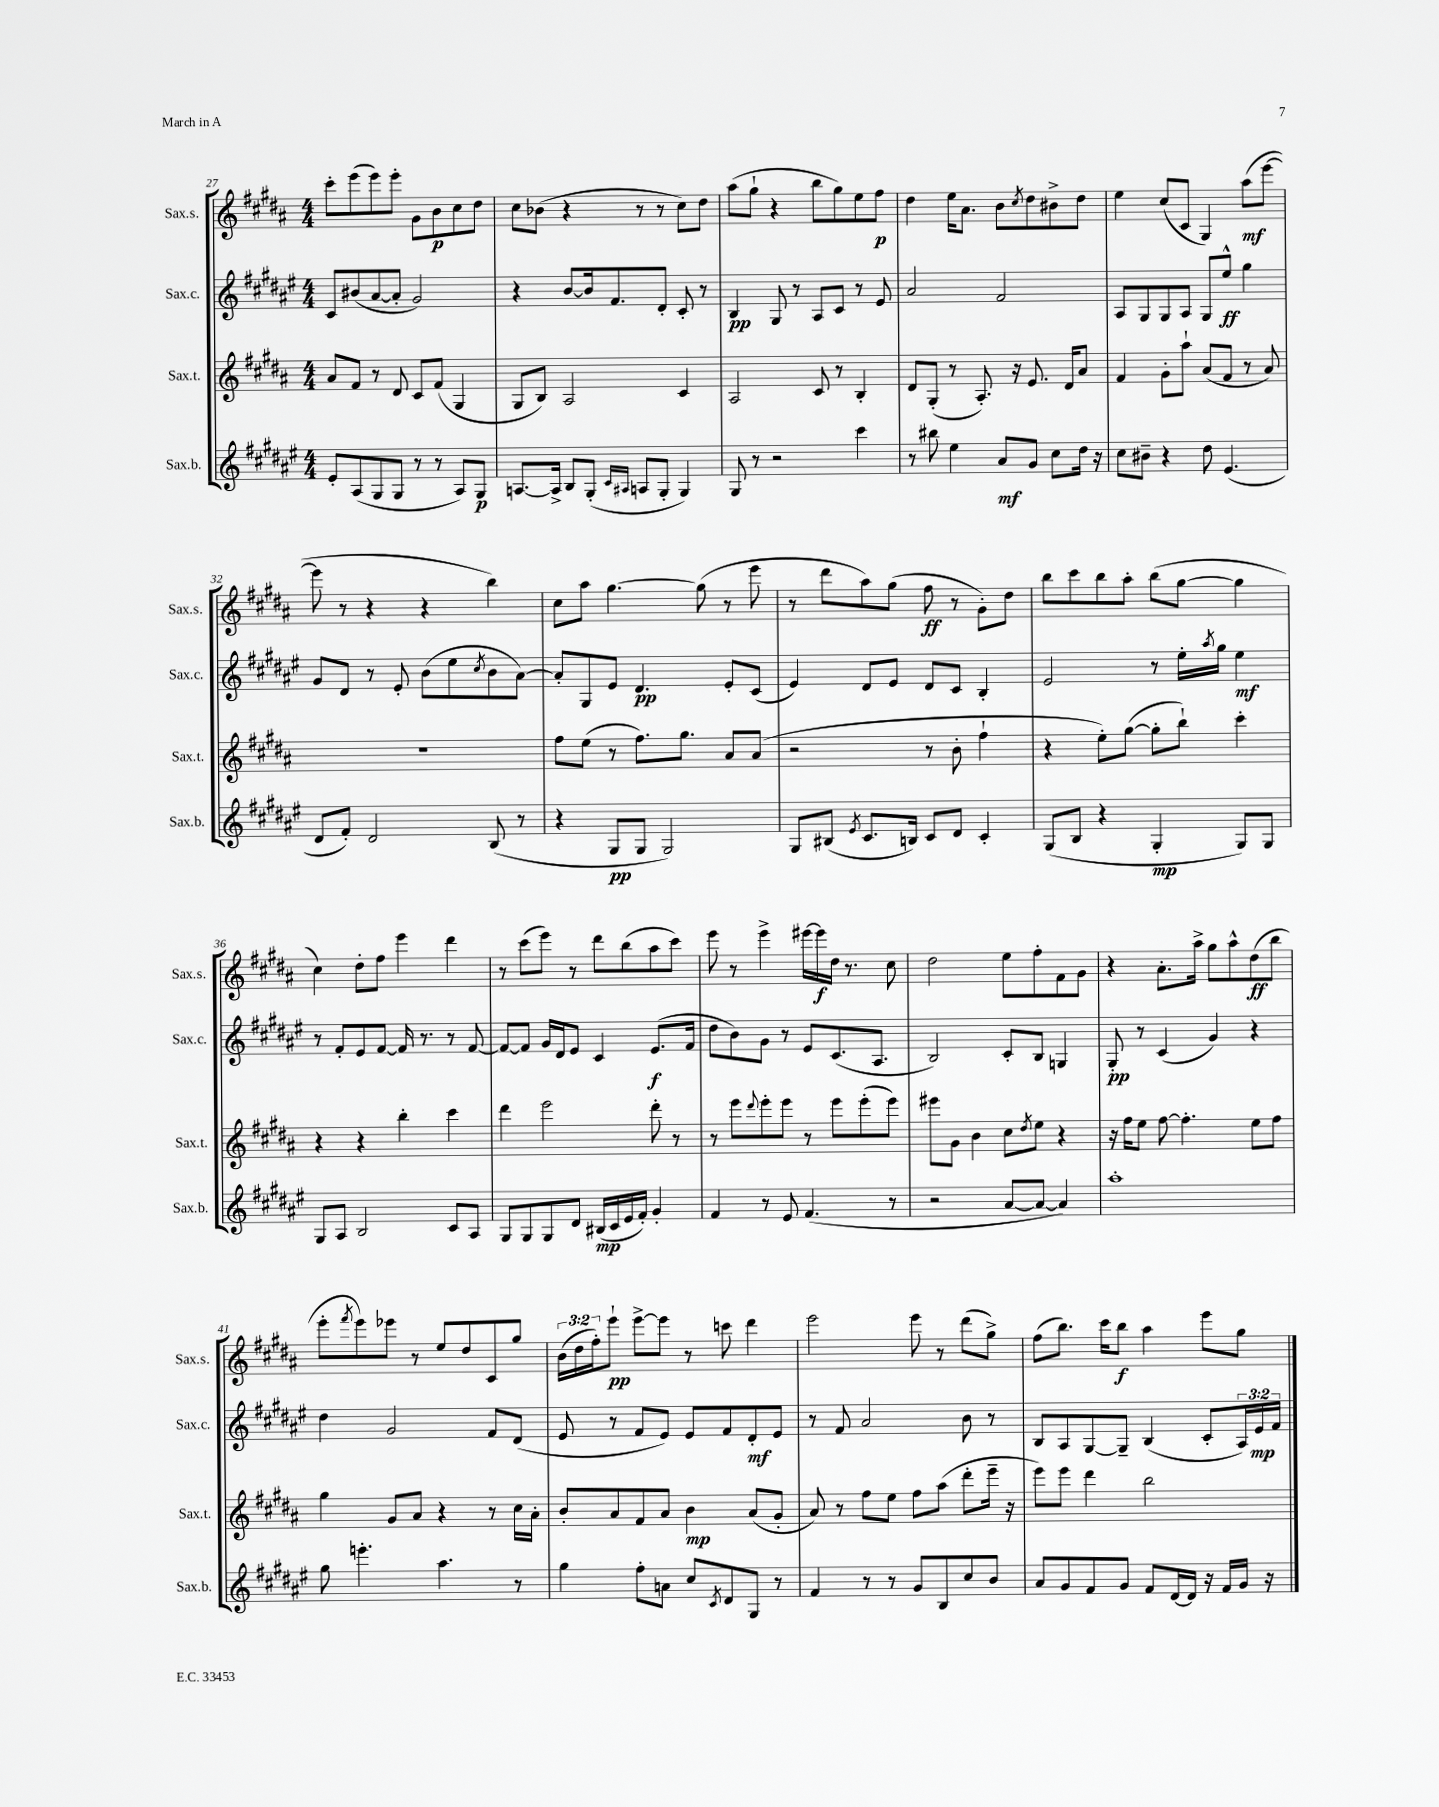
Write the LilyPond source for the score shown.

<<
\new StaffGroup <<
\new Staff = "s0" \with { instrumentName = "Sax.s." shortInstrumentName = "Sax.s." } {
    \clef treble \key b \major \numericTimeSignature \time 4/4 \override Staff.TupletNumber.text = #tuplet-number::calc-fraction-text
    cis'''8-. e'''8( e'''8) e'''8-. gis'8 b'8\p cis''8 dis''8 |
    cis''8 bes'8( r4 r8 r8 cis''8) dis''8 |
    ais''8( gis''8-! r4 b''8 gis''8) e''8 fis''8\p |
    dis''4 e''16 ais'8. b'8 \acciaccatura { cis''8 } dis''8 bis'8-> dis''8 |
    e''4 cis''8( cis'8 gis4) ais''8\mf( e'''8~ |
    e'''8 r8 r4 r4 b''4) |
    cis''8 ais''8 gis''4.~ gis''8( r8 e'''8 |
    r8 dis'''8 ais''8) gis''8( fis''8\ff r8 gis'8-.) dis''8 |
    b''8 cis'''8 b''8 ais''8-. b''8( gis''8~ gis''4 |
    cis''4) dis''8-. fis''8 e'''4 dis'''4 |
    r8 cis'''8( e'''8) r8 dis'''8 b''8( ais''8 cis'''8) |
    e'''8 r8 e'''4-> eis'''16~ eis'''16\f dis''16 r8. cis''8 |
    dis''2 e''8 fis''8-. fis'8 gis'8 |
    r4 ais'8.-. ais''16-> gis''8 ais''8-^ dis''8\ff( b''8 |
    e'''8-. \acciaccatura { fis'''8 } e'''8) ees'''8 r8 e''8 dis''8 cis'8 gis''8 |
    \tuplet 3/2 { b'16( dis''16 fis''16-.) } e'''8-!\pp e'''8~-> e'''8 r8 c'''8 dis'''4 |
    e'''2 e'''8 r8 dis'''8( gis''8->) |
    fis''8( b''8.) cis'''16 b''8\f ais''4 e'''8 gis''8 \bar "|." |
}
\new Staff = "s1" \with { instrumentName = "Sax.c." shortInstrumentName = "Sax.c." } {
    \clef treble \key fis \major \numericTimeSignature \time 4/4 \override Staff.TupletNumber.text = #tuplet-number::calc-fraction-text
    cis'8 bis'8( ais'8~ ais'8-. gis'2) |
    r4 b'8~ b'16 fis'8. dis'8-. cis'8-. r8 |
    b4\pp gis8 r8 ais8 cis'8 r8 eis'8 |
    ais'2 fis'2 |
    ais8 gis8 gis8 ais8 gis8 eis''8-^\ff gis''4 |
    gis'8 dis'8 r8 eis'8-. b'8( eis''8 \acciaccatura { cis''8 } b'8 ais'8~) |
    ais'8-. gis8 eis'8 dis'4.\pp eis'8-. cis'8( |
    eis'4) dis'8 eis'8 dis'8 cis'8 b4-. |
    eis'2 r8 eis''16-. \acciaccatura { ais''8 } gis''16 eis''4\mf |
    r8 fis'8-. eis'8 fis'8~ fis'16 r8. r8 fis'8~ |
    fis'8~ fis'8 gis'16 dis'16 eis'8 cis'4 eis'8.\f( fis'16 |
    dis''8 b'8) gis'8 r8 eis'8 cis'8.( ais8. |
    b2) cis'8-. b8 g4 |
    gis8-.\pp r8 cis'4( gis'4) r4 |
    dis''4 gis'2 fis'8 dis'8( |
    eis'8 r8 fis'8 eis'8) eis'8 fis'8 dis'8-.\mf eis'8 |
    r8 fis'8 ais'2 b'8 r8 |
    b8 ais8 gis8~ gis8-- b4( cis'8-. \tuplet 3/2 { ais16) eis'16\mp fis'16 } \bar "|." |
}
\new Staff = "s2" \with { instrumentName = "Sax.t." shortInstrumentName = "Sax.t." } {
    \clef treble \key b \major \numericTimeSignature \time 4/4
    ais'8 fis'8 r8 dis'8 cis'8 fis'8( gis4 |
    gis8 b8) ais2 cis'4 |
    ais2 cis'8 r8 b4-. |
    dis'8 gis8-.( r8 ais8.-.) r16 e'8. dis'16 ais'8 |
    fis'4 gis'8-. ais''8-! ais'8( fis'8 r8 ais'8) |
    R1 |
    fis''8 e''8( r8 fis''8.) gis''8. ais'8 ais'8( |
    r2 r8 b'8-. fis''4-! |
    r4 e''8-.) gis''8~( gis''8-. b''8-!) cis'''4-. |
    r4 r4 b''4-. cis'''4 |
    dis'''4 e'''2 dis'''8-. r8 |
    r8 e'''8 \appoggiatura { dis'''8 } e'''8-. e'''8 r8 e'''8 e'''8-.( e'''8) |
    eis'''8 gis'8 b'4 cis''8 \acciaccatura { dis''8 } e''8 r4 |
    r16 fis''16 e''8 fis''8~ fis''4.-. e''8 fis''8 |
    gis''4 gis'8 ais'8 r4 r8 cis''16 ais'16-. |
    b'8-. ais'8 fis'8 ais'8 b'4\mp ais'8( gis'8-. |
    ais'8) r8 fis''8 e''8 fis''8 ais''8( dis'''8-. e'''16-- r16 |
    e'''8) e'''8 dis'''4 b''2 \bar "|." |
}
\new Staff = "s3" \with { instrumentName = "Sax.b." shortInstrumentName = "Sax.b." } {
    \clef treble \key fis \major \numericTimeSignature \time 4/4
    eis'8-. ais8( gis8 gis8 r8 r8 ais8) gis8\p |
    a8.~ a16-> b8 gis8-.( \grace { cis'16 ais16 } a8 gis8-. gis4) |
    gis8 r8 r2 cis'''4 |
    r8 bis''8 eis''4 ais'8\mf gis'8 cis''8 dis''16 r16 |
    cis''8 bis'8-- r4 dis''8 eis'4.( |
    dis'8 fis'8-.) dis'2 b8( r8 |
    r4 gis8\pp gis8 gis2) |
    gis8 bis8( \acciaccatura { eis'8 } cis'8. b16) cis'8 dis'8 cis'4-. |
    gis8( b8 r4 gis4-.\mp gis8) gis8 |
    gis8 ais8 b2 cis'8 ais8 |
    gis8 gis8 gis8 dis'8 bis16\mp( cis'16 eis'16 fis'16-.) gis'4-. |
    fis'4 r8 eis'8 fis'4.( r8 |
    r2 ais'8~ ais'8~ ais'4) |
    ais''1-. |
    gis''8 e'''4.-. ais''4. r8 |
    gis''4 fis''8-. a'8 cis''8 \acciaccatura { cis'8 } dis'8 gis8 r8 |
    fis'4 r8 r8 gis'8 b8 cis''8 b'8 |
    ais'8 gis'8 fis'8 gis'8 fis'8 dis'16~ dis'16 r16 fis'16 gis'16 r16 \bar "|." |
}
>>
>>
\layout { \context { \Score currentBarNumber = #27 } }
